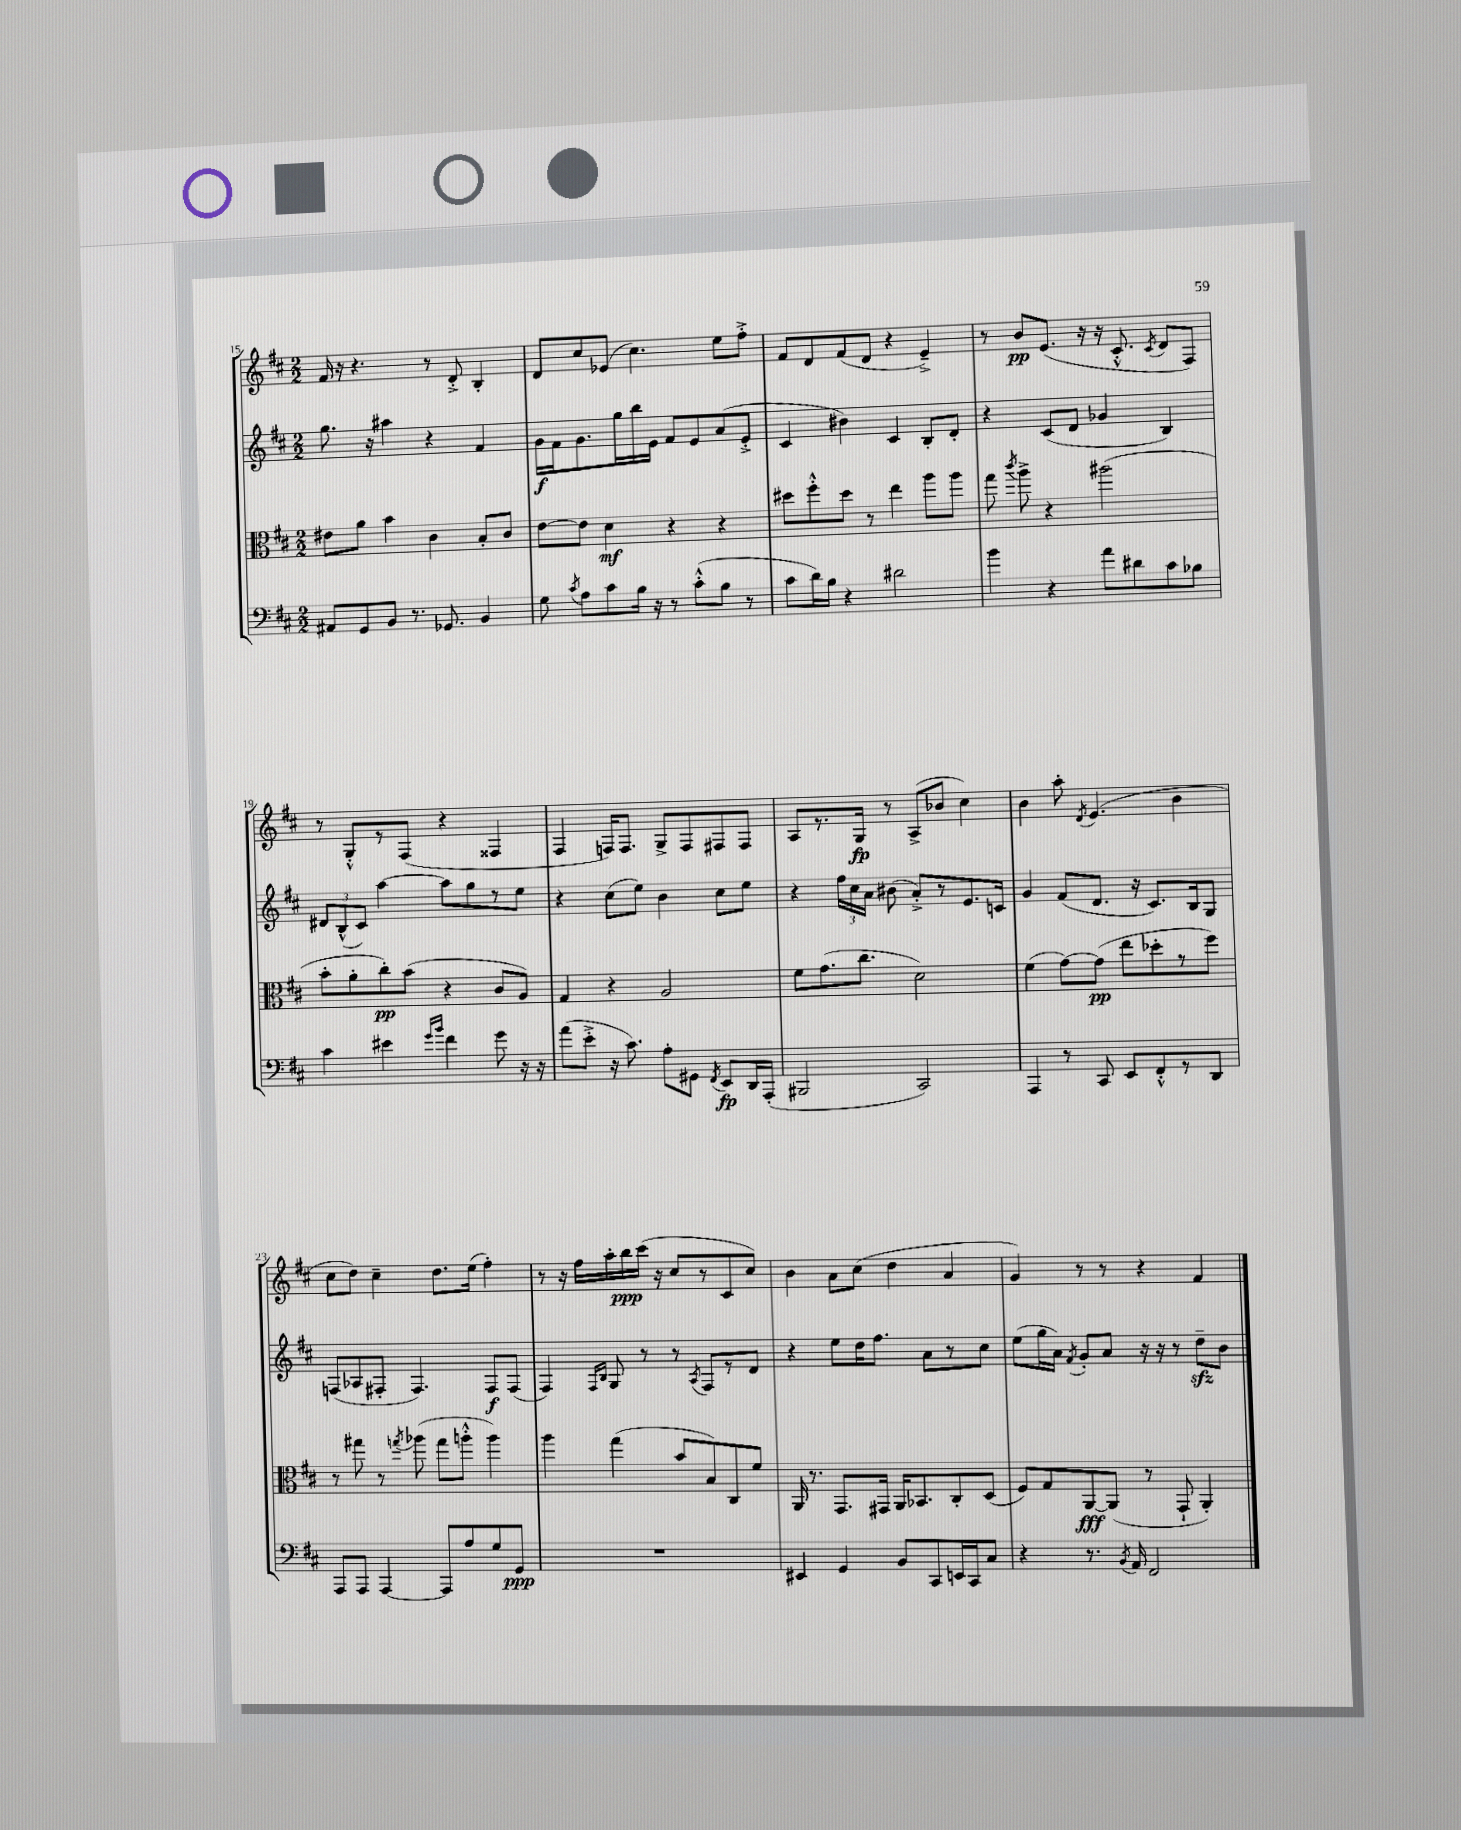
<<
\new StaffGroup <<
\new Staff = "s0" {
    \clef treble \key d \major \numericTimeSignature \time 2/2
    \autoBeamOff fis'16 r16 r4. r8 d'8-.-> b4-. |
    d'8[ cis''8 ees'8]( cis''4.) e''8[ fis''8]-.-> |
    fis'8[ d'8 fis'8( d'8] r4 e'4--->) |
    r8 b'8[\pp e'8.]( r16 r16 cis'8.-.-^ \acciaccatura { cis'8 } d'8[ fis8]) |
    r8 g8[-.-^ r8 fis8]( r4 fisis4 |
    fis4 f16[) f8.] g8[-> f8 fis8 fis8] |
    a8[ r8. g16]\fp r8 a8[->( bes'8] cis''4) |
    b'4 a''8-. \acciaccatura { d'8 } e'4.( b'4 |
    cis''8[ d''8]) cis''4-- d''8.[ e''16]( fis''4-.) |
    r8 r16 fis''16[ a''16-. b''16\ppp cis'''16]( r16 cis''8[ r8 cis'8 cis''8]) |
    b'4 a'8[ cis''8]( d''4 a'4 |
    g'4) r8 r8 r4 fis'4 \bar "|." |
}
\new Staff = "s1" {
    \clef treble \key d \major \numericTimeSignature \time 2/2
    \autoBeamOff g''8. r16 ais''4 r4 fis'4 |
    g'16[\f fis'16 g'8. g''16 b''16 e'16] fis'8[ e'8 a'8( e'8]-.-> |
    cis'4 bis'4) cis'4 b8[-. d'8]-. |
    r4 cis'8[( d'8] ges'4 b4) |
    \tuplet 3/2 { dis'8[ b8-^( cis'8]) } a''4~ a''8[ g''8 r8 e''8] |
    r4 cis''8[( e''8]) b'4 cis''8[ e''8] |
    r4 \tuplet 3/2 { fis''16[ cis''16 a'16] } bis'8( a'8[-.->) r8 e'8. c'16] |
    g'4 fis'8[( d'8.] r16 cis'8.[) b16 g8] |
    f8[( aes8 fis8]-. fis4.) fis8[\f fis8]( |
    fis4) \grace { fis16[ b16] } g8 r8 r8 \acciaccatura { a8 } fis8[ r8 d'8] |
    r4 e''8[ d''16 fis''8.] a'8[ r8 cis''8] |
    e''8[( g''16 a'16]) \acciaccatura { fis'8 } g'8[-. a'8] r16 r16 r8 d''8[--\sfz b'8] \bar "|." |
}
\new Staff = "s2" {
    \clef alto \key d \major \numericTimeSignature \time 2/2
    \autoBeamOff eis'8[ a'8] b'4 cis'4 b8[-. cis'8] |
    e'8[~ e'8] d'4\mf r4 r4 |
    dis''8[ fis''8-.-^ dis''8] r8 e''4 a''8[ a''8] |
    g''8 \acciaccatura { cis'''8 } a''8-> r4 ais''2( |
    b'8[-. a'8-. cis''8-.\pp) b'8]( r4 cis'8[ a8]) |
    g4 r4 a2 |
    fis'8[ g'8.( cis''8.] d'2) |
    fis'4( g'8[~) g'8]\pp( e''8[ des''8-. r8 fis''8]) |
    r8 gis''8 r8 \acciaccatura { g''8 } aes''8( g''8[ a''8]-.-^ a''4) |
    a''4 g''4( b'8[ b8) cis8 fis'8] |
    a,16 r8. g,8.[ gis,16] a,16[ bes,8. cis8-. d8]( |
    fis8[) g8 a,8~\fff a,8]( r8 g,8-! a,4-.) \bar "|." |
}
\new Staff = "s3" {
    \clef bass \key d \major \numericTimeSignature \time 2/2
    \autoBeamOff ais,8[ g,8 b,8] r8. ges,8. b,4 |
    g8 \acciaccatura { cis'8 } a8[ cis'8 b16] r16 r8 cis'8[-.-^( b8] r8 |
    cis'8[ d'16) b16] r4 dis'2 |
    b'4 r4 a'8[ dis'8 cis'8 bes8] |
    cis'4 eis'4 \grace { g'16[ b'16] } fis'4 g'8 r16 r16 |
    a'8[( e'8]-.-> r16 cis'8.) a8[-. gis,8] \acciaccatura { fis,8 } e,8[\fp d,16 a,,16]-.( |
    bis,,2 cis,2) |
    a,,4 r8 cis,8 e,8[ fis,8-.-^ r8 d,8] |
    a,,8[ a,,8] a,,4~ a,,8[ a8 g8 g,8]\ppp |
    R1 |
    eis,4 g,4 b,8[ cis,8 e,16 cis,16 cis8] |
    r4 r8. \acciaccatura { b,8 } a,16 fis,2 \bar "|." |
}
>>
>>
\layout { \context { \Score currentBarNumber = #15 } }
